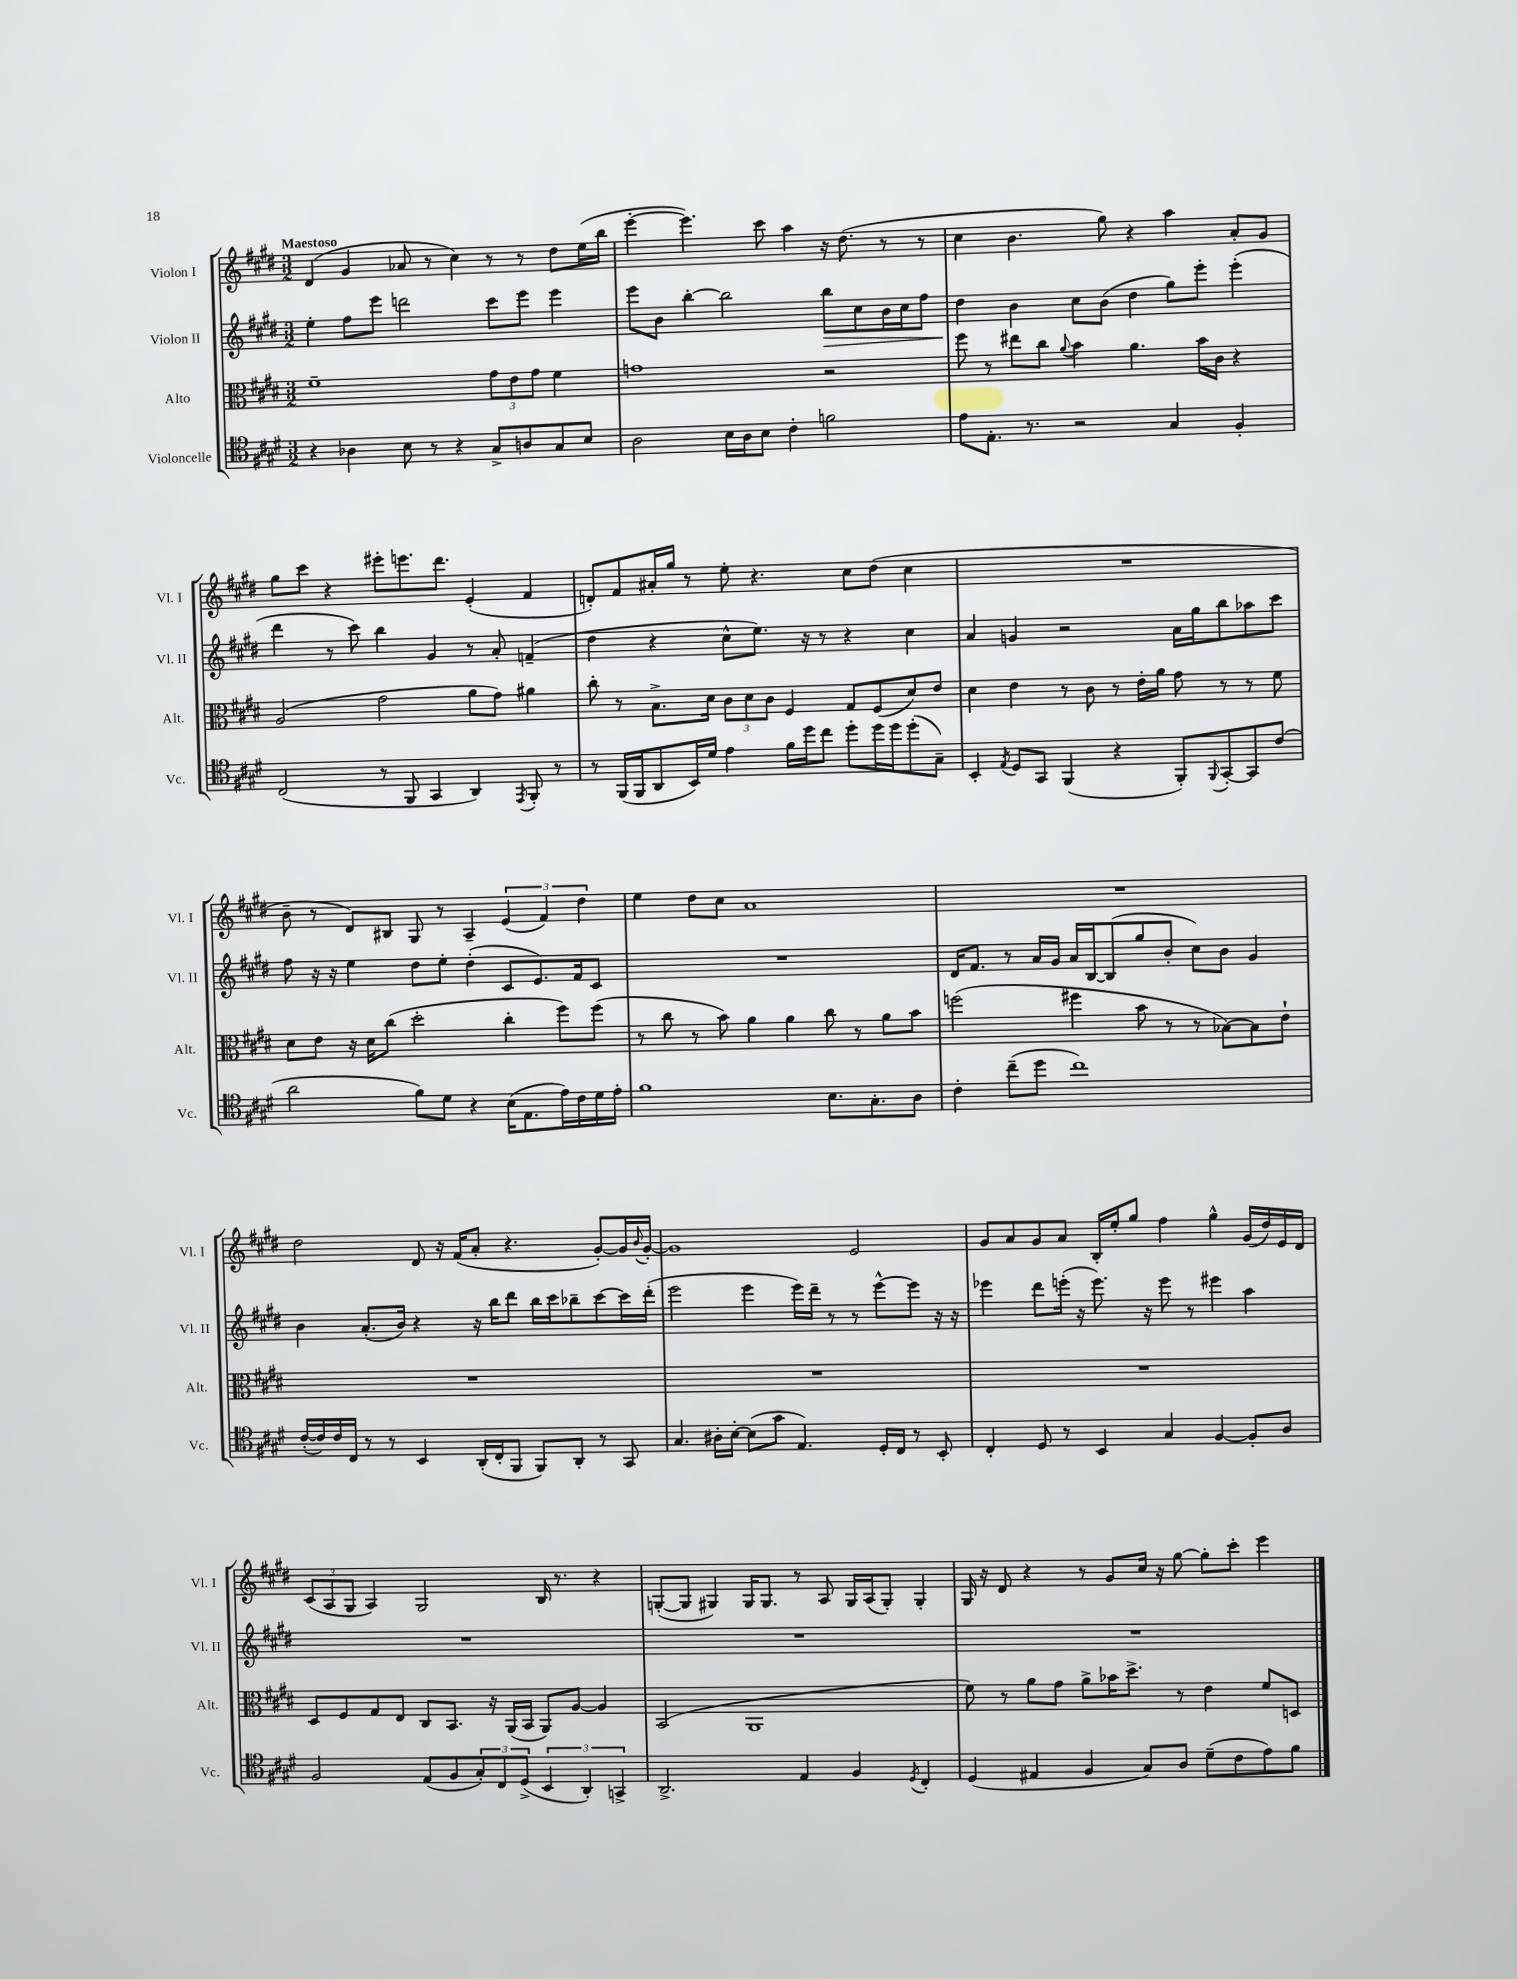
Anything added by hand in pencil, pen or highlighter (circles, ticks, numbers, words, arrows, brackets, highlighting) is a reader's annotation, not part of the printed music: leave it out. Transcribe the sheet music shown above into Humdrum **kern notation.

**kern	**kern	**kern	**dynam	**kern
*part4	*part3	*part2	*part2	*part1
*staff4	*staff3	*staff2	*staff2	*staff1
*I"Violoncelle	*I"Alto	*I"Violon II	*	*I"Violon I
*I'Vc.	*I'Alt.	*I'Vl. II	*	*I'Vl. I
*clefC4	*clefC3	*clefG2	*	*clefG2
*k[f#c#g#d#]	*k[f#c#g#d#]	*k[f#c#g#d#]	*	*k[f#c#g#d#]
*M3/2	*M3/2	*M3/2	*	*M3/2
=1	=1	=1	=1	=1
!	!	!	!	!LO:TX:a:B:t=Maestoso
4r	1f#~	4ee'\	.	(4d#/
4A-X\	.	8ff#\L	.	4g#/
.	.	8eee\J	.	.
8B\	.	2dddn\	.	8a-X/
8r	.	.	.	8r
4r	.	.	.	4cc#\)
8G#^/L	12g#\L	8ccc#\L	.	8r
.	12e\	.	.	.
8An/	.	8eee\J	.	8r
.	12g#\J	.	.	.
8G#/	4f#\	4eee\	.	8dd#\L
8B/J	.	.	.	(16ee\L
.	.	.	.	16bb\JJ
=2	=2	=2	=2	=2
2A\	1gn	8eee\L	.	[4eee'\
.	.	8b\J	.	.
.	.	[4bb'\	.	4.eee\])
16B\LL	.	2bb\]	.	.
16A\J	.	.	.	.
8B\J	.	.	.	8ccc#\
4c#'\	.	.	.	4aa\
!	!	!	!LO:HP:b	!
2fn\	2r	8bb\L	>	16r
.	.	.	.	(8.dd#\
.	.	8cc#\	.	.
.	.	16b\L	.	8r
.	.	16cc#\J	.	.
.	.	8ff#\J	.	8r
=3	=3	=3	=3	=3
8e\L	8ff#\	4dd#\	.	4cc#\
8.E'\J	8r	.	.	.
.	8ee#X\L	4b\	]	4.b\
8.r	.	.	.	.
.	8cc#\J	.	.	.
.	8qqa/	.	.	.
2r	4b\	8cc#\L	.	.
.	.	(8b\J	.	8gg#\)
.	4.a\	4dd#\	.	4r
4G#/	.	8gg#\L)	.	4aa\
.	16b\LL	8eee'\J	.	.
.	16c#\JJ	.	.	.
4F#'/	4r	(4eee'\	.	8a'/L
.	.	.	.	8g#/J
!!LO:LB:g=z
=4	=4	=4	=4	=4
(2C#/	(2A/	4ddd#\	.	8gg#\L
.	.	.	.	8ccc#\J
.	.	8r	.	4r
.	.	8ccc#\)	.	.
8r	2g#\	4bb\	.	8eee#X'\L
8FF#/	.	.	.	8.eeen\
4GG#/	.	4g#/	.	.
.	.	.	.	8.ddd#\J
4AA/)	8a\L	8r	.	(4e'/
.	8g#\J)	8a'/	.	.
8qEE/	.	.	.	.
8FF#'/	4a#X\	(4fn~/	.	4f#/
8r	.	.	.	.
=5	=5	=5	=5	=5
8r	8cc#'\	4dd#\	.	8dn'/L)
(16FF#/LL	8r	.	.	8f#/
16FF#/J	.	.	.	.
8AA/	8.B^\L	4r	.	16a#X'/L
.	.	.	.	16gg#/JJ
16BB/L)	.	.	.	8r
16d#/JJ	16d#\Jk	.	.	.
4e\	12c#\L	8cc#^^\L	.	8ee'\
.	12d#\	.	.	.
.	.	8.ee\J)	.	4.r
.	12c#\J	.	.	.
16f#\LL	4F#/	.	.	.
16dd#\J	.	16r	.	.
8cc#\J	.	8r	.	.
8dd#'\L	8G#/L	4r	.	8cc#\L
16dd#\L	(8F#/	.	.	(8dd#\J
16dd#\J	.	.	.	.
(8dd#'\	8d#/)	4cc#\	.	4cc#\
8G#~\J)	8e/J	.	.	.
=6	=6	=6	=6	=6
4BB'/	4d#\	4a/	.	1.r
8qE/	.	.	.	.
8D#/L	4e\	4gn/	.	.
8GG#/J	.	.	.	.
(4FF#/	8r	2r	.	.
.	8c#\	.	.	.
4r	8r	.	.	.
.	16e'\LL	.	.	.
.	16a\JJ	.	.	.
8FF#'/L)	8g#\	16a\LL	.	.
.	.	16gg#\J	.	.
8qqFF#/	.	.	.	.
[8GG#'/	8r	8bb\	.	.
8GG#/]	8r	8aa-X\	.	.
(8c#/J	8f#\	8ccc#\J	.	.
!!LO:LB:g=z
=7	=7	=7	=7	=7
2a\	8d#\L	8ff#\	.	8b~\
.	8e\J	16r	.	8r
.	.	16r	.	.
.	16r	4ee\	.	8d#/L)
.	16d#\KL	.	.	.
.	(8cc#\J	.	.	8B#X/J
8f#\L)	2dd#'\	8dd#\L	.	8G#/
8d#\J	.	8ee'\J	.	8r
4r	.	(4dd#'\	.	4A~/
(16B\KL	4cc#'\	8c#/L	.	(6e/
8.E\	.	.	.	.
.	.	8.e/)	.	.
.	.	.	.	6f#/)
16e\L)	8ff#\L)	.	.	.
16c#\	.	16f#/k	.	.
.	.	.	.	6dd#\
16d#\	(8ff#\J	8c#/J	.	.
16e'\JJ	.	.	.	.
=8	=8	=8	=8	=8
1f#	8r	1.r	.	4ee\
.	8cc#\	.	.	.
.	8r	.	.	8dd#\L
.	8b\)	.	.	8cc#\J
.	4a\	.	.	1a
.	4a\	.	.	.
8.B\L	8cc#\	.	.	.
.	8r	.	.	.
8.G#'\	.	.	.	.
.	8a\L	.	.	.
8A\J	8b\J	.	.	.
=9	=9	=9	=9	=9
4c#'\	(2ffn\	16d#/KL	.	1.r
.	.	8.f#/J	.	.
(8cc#~\L	.	8r	.	.
8dd#\J	.	16a/LL	.	.
.	.	16g#/JJ	.	.
1cc#)	4ff#X\	16a/LL	.	.
.	.	[16B/J	.	.
.	.	(8B/]	.	.
.	8b\	8gg#/	.	.
.	8r	8b'/J	.	.
.	8r	8cc#\L)	.	.
.	[8B-X\L)	8b\J	.	.
.	8B-\]	4g#/	.	.
.	8e`\J	.	.	.
!!LO:LB:g=z
=10	=10	=10	=10	=10
([16c#'/LL	1.r	4b\	.	2dd#\
16c#/])	.	.	.	.
16c#/	.	.	.	.
16C#/JJ	.	.	.	.
8r	.	(8.a'/L	.	.
8r	.	.	.	.
.	.	16b/Jk)	.	.
4BB/	.	4r	.	8d#/
.	.	.	.	16r
.	.	.	.	(16f#/KL
(16AA'/LL	.	16r	.	8a'/J
16C#'/J	.	16bb\KL	.	.
8FF#/J	.	8ddd#\J	.	4.r
8FF#/L)	.	16bb\LL	.	.
.	.	16ccc#\J	.	.
8AA'/J	.	8bb-X~\	.	.
8r	.	[8ccc#\	.	[8g#'/L)
8GG#/	.	16ccc#\L]	.	16g#/L]
.	.	.	.	8qqb/
.	.	(16ddd#'\JJ	.	[16g#'/JJ
=11	=11	=11	=11	=11
4.G#/	1.r	2eee\	.	1g#]
16A#X'\LL	.	.	.	.
[16B'\JJ	.	.	.	.
(8B\L]	.	4eee\	.	.
8g#\J	.	.	.	.
4.E/)	.	16eee\LL)	.	.
.	.	16ddd#~\JJ	.	.
.	.	8r	.	.
.	.	8r	.	2e/
16D#'/LL	.	[8eee^^\L	.	.
16C#/JJ	.	.	.	.
8r	.	8eee\J]	.	.
8BB'/	.	16r	.	.
.	.	16r	.	.
=12	=12	=12	=12	=12
4C#'/	1.r	4eee-X\	.	8g#/L
.	.	.	.	8a/
8D#/	.	8ddd#\L	.	8g#/
8r	.	(16eeen'\Jk	.	8a/J
.	.	16r	.	.
4BB/	.	8.eee\)	.	16B'/LL
.	.	.	.	16ee'/J
.	.	.	.	8gg#/J
.	.	16r	.	.
4G#/	.	8eee\	.	4ff#\
.	.	8r	.	.
[4F#/	.	4eee#X\	.	4gg#^^\
8F#'/L]	.	4aa\	.	(16g#/LL
.	.	.	.	16dd#/)
8A/J	.	.	.	16e/
.	.	.	.	16d#/JJ
!!LO:LB:g=z
=13	=13	=13	=13	=13
2F#/	8D#/L	1.r	.	(12c#/L
.	.	.	.	12A/
.	8F#/	.	.	.
.	.	.	.	12G#/J
.	8G#/	.	.	4A/)
.	8E/J	.	.	.
(8E/L	8C#/L	.	.	2G#/
8F#/	8.BB/J	.	.	.
12G#'/)	.	.	.	.
.	16r	.	.	.
12C#/	.	.	.	.
.	(16AA/LL	.	.	.
(12D#^/J	.	.	.	.
.	16BB/JJ	.	.	.
6BB/	8AA/L)	.	.	16B/
.	.	.	.	8.r
.	[8A/J	.	.	.
6AA'/)	.	.	.	.
.	4A/]	.	.	4r
6GGn^/	.	.	.	.
=14	=14	=14	=14	=14
2.AA^/	(2BB/	1.r	.	([8Gn'/L
.	.	.	.	8G/J]
.	.	.	.	4G#X/)
.	1AA	.	.	16G#/KL
.	.	.	.	8.G#/J
4E/	.	.	.	8r
.	.	.	.	8A/
4F#/	.	.	.	16G#/LL
.	.	.	.	(16A/J
.	.	.	.	8G#'/J)
8qD#/	.	.	.	.
4C#'/	.	.	.	4G#'/
=15	=15	=15	=15	=15
(4D#/	8f#\)	1.r	.	16G#/
.	.	.	.	16r
.	8r	.	.	8d#/
4E#X/	8a\L	.	.	4r
.	8g#\J	.	.	.
4F#/	8a^\L	.	.	8r
.	16b-X\K	.	.	8g#/L
.	8.dd#^\J	.	.	.
8G#/L)	.	.	.	16cc#/Jk
.	.	.	.	16r
8A/J	8r	.	.	[8gg#\
(8d#~\L	4e\	.	.	8gg#'\L]
8c#\	.	.	.	8ccc#'\J
8e\)	8f#/L	.	.	4eee\
8f#\J	8Dn/J	.	.	.
==	==	==	==	==
*-	*-	*-	*-	*-
